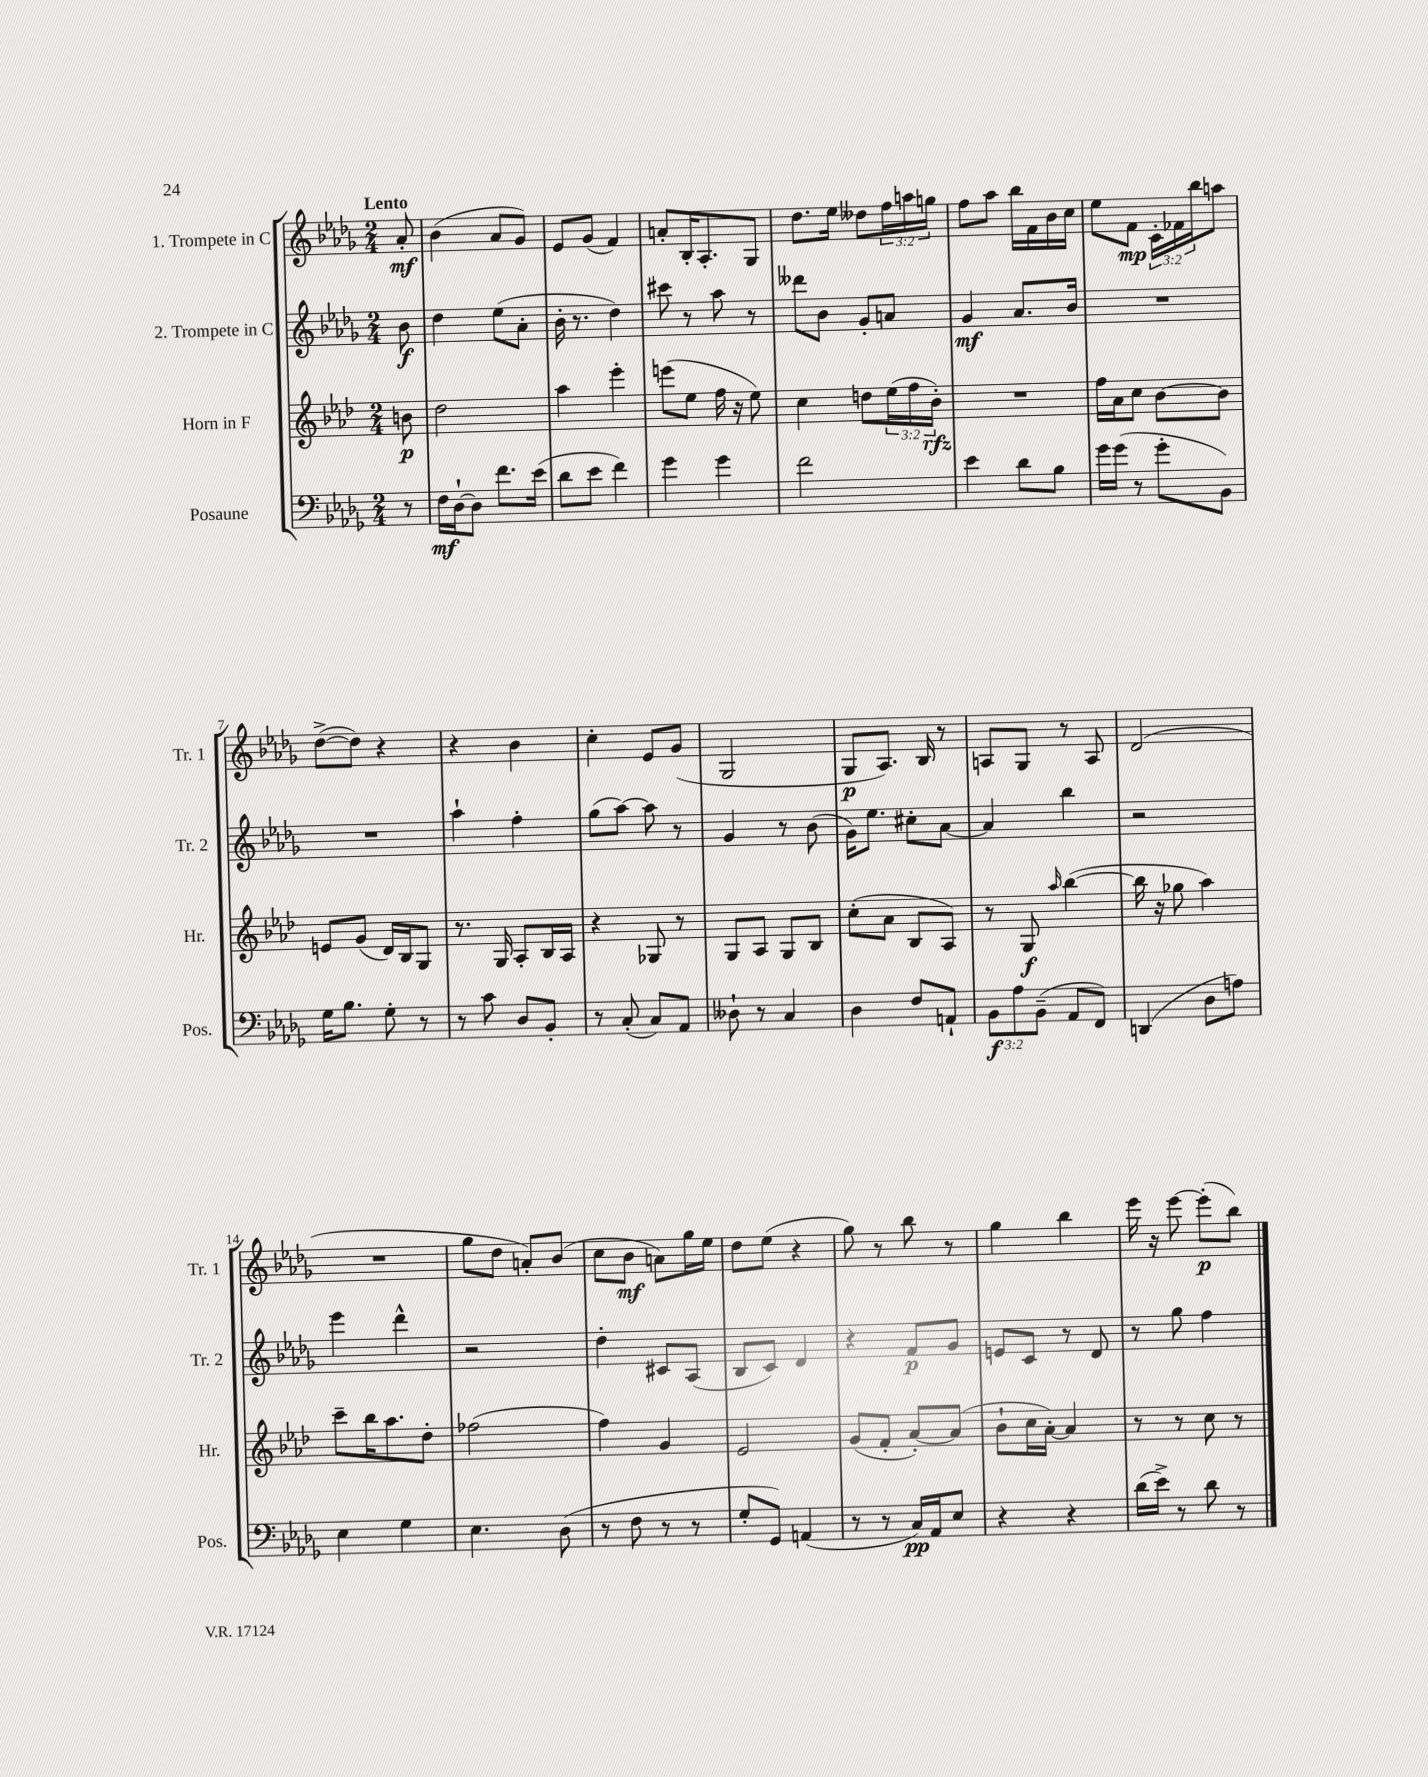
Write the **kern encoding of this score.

**kern	**dynam	**kern	**dynam	**kern	**dynam	**kern	**dynam
*part4	*part4	*part3	*part3	*part2	*part2	*part1	*part1
*staff4	*staff4	*staff3	*staff3	*staff2	*staff2	*staff1	*staff1
*I"Posaune	*	*I"Horn in F	*	*I"2. Trompete in C	*	*I"1. Trompete in C	*
*I'Pos.	*	*I'Hr.	*	*I'Tr. 2	*	*I'Tr. 1	*
*clefF4	*	*clefG2	*	*clefG2	*	*clefG2	*
*k[b-e-a-d-g-]	*	*k[b-e-a-d-]	*	*k[b-e-a-d-g-]	*	*k[b-e-a-d-g-]	*
*M2/4	*	*M2/4	*	*M2/4	*	*M2/4	*
=	=	=	=	=	=	=	=
!	!	!	!	!	!	!LO:TX:a:B:t=Lento	!
8r	.	8bn\	p	8b-\	f	8a-'/	mf
=1	=1	=1	=1	=1	=1	=1	=1
16F\LL	mf	2dd-\	.	4dd-\	.	(4b-\	.
[16D-`\J	.	.	.	.	.	.	.
8D-\J]	.	.	.	.	.	.	.
8.f\L	.	.	.	(8ee-\L	.	8a-/L	.
.	.	.	.	8a-'\J	.	8g-/J)	.
(16e-\Jk	.	.	.	.	.	.	.
=2	=2	=2	=2	=2	=2	=2	=2
8d-\L	.	4aa-\	.	16b-'\	.	8e-/L	.
.	.	.	.	8.r	.	.	.
8e-\J	.	.	.	.	.	(8g-/J	.
4f\)	.	4eee-'\	.	4dd-\)	.	4f/)	.
=3	=3	=3	=3	=3	=3	=3	=3
4g-\	.	(8eeen\L	.	8ccc#X\	.	8an'/L	.
.	.	8ee-\J	.	8r	.	16B-'/K	.
.	.	.	.	.	.	8.A-'/	.
4g-\	.	16ff\	.	8aa-\	.	.	.
.	.	16r	.	.	.	.	.
.	.	8ee-\)	.	8r	.	8G-/J	.
=4	=4	=4	=4	=4	=4	=4	=4
2f\	.	4cc\	.	8ddd--X\L	.	8.dd-\L	.
.	.	.	.	8b-\J	.	.	.
.	.	.	.	.	.	16ee-\Jk	.
.	.	8ddn\L	.	8g-'/L	.	8dd--X\L	.
.	.	(24ee-\L	.	8an/J	.	24ff\L	.
.	.	24ff\	.	.	.	24aan\	.
.	.	24b-'\JJ)	rfz	.	.	24ggn\JJ	.
=5	=5	=5	=5	=5	=5	=5	=5
4e-\	.	2r	.	4g-/	mf	8ff\L	.
.	.	.	.	.	.	8aa-\J	.
8d-\L	.	.	.	8.a-/L	.	16bb-\LL	.
.	.	.	.	.	.	16f\	.
8B-\J	.	.	.	.	.	16b-\	.
.	.	.	.	16b-/Jk	.	16cc\JJ	.
=6	=6	=6	=6	=6	=6	=6	=6
16g-\LL	.	16ff\LL	.	2r	.	8ee-\L	.
(16g-\JJ	.	16a-\J	.	.	.	.	.
8r	.	8cc\J	.	.	.	8f\J	mp
8g-'\L	.	[8b-\L	.	.	.	24c'\LL	.
.	.	.	.	.	.	24f-X\	.
.	.	.	.	.	.	24bb-\J	.
8BB-\J)	.	8b-\J]	.	.	.	8aan\J	.
!!LO:LB:g=z
=7	=7	=7	=7	=7	=7	=7	=7
16G-\KL	.	8en/L	.	2r	.	([8dd-^\L	.
8.B-\J	.	.	.	.	.	.	.
.	.	(8g/J	.	.	.	8dd-\J])	.
8G-'\	.	16d-/LL)	.	.	.	4r	.
.	.	16B-/J	.	.	.	.	.
8r	.	8G/J	.	.	.	.	.
=8	=8	=8	=8	=8	=8	=8	=8
8r	.	8.r	.	4aa-`\	.	4r	.
8c\	.	.	.	.	.	.	.
.	.	16G/	.	.	.	.	.
8D-/L	.	8A-'/L	.	4ff'\	.	4b-\	.
8BB-'/J	.	16B-/L	.	.	.	.	.
.	.	16A-/JJ	.	.	.	.	.
=9	=9	=9	=9	=9	=9	=9	=9
8r	.	4r	.	(8gg-\L	.	4cc'\	.
(8C'/	.	.	.	[8aa-\J)	.	.	.
8C/L)	.	8G-X/	.	8aa-\]	.	8e-/L	.
8AA-/J	.	8r	.	8r	.	(8g-/J	.
=10	=10	=10	=10	=10	=10	=10	=10
8D--X`\	.	8G/L	.	4g-/	.	2G-/	.
8r	.	8A-/J	.	.	.	.	.
4C/	.	8G/L	.	8r	.	.	.
.	.	8B-/J	.	(8b-\	.	.	.
=11	=11	=11	=11	=11	=11	=11	=11
4D-\	.	(8cc'\L	.	16g-\KL)	.	8G-/L	p
.	.	.	.	8.ee-\J	.	.	.
.	.	8a-\J	.	.	.	8.A-/J)	.
8F/L	.	8B-/L	.	8cc#X'\L	.	.	.
.	.	.	.	.	.	16B-/	.
8AAn`/J	.	8A-/J)	.	[8a-\J	.	8r	.
=12	=12	=12	=12	=12	=12	=12	=12
12BB-\L	f	8r	.	4a-/]	.	8An/L	.
12A-\	.	.	.	.	.	.	.
.	.	8G/	f	.	.	8G-/J	.
(12BB-~\J	.	.	.	.	.	.	.
.	.	16qqaa-/	.	.	.	.	.
8AA-/L	.	([4bb-\	.	4bb-\	.	8r	.
8FF/J)	.	.	.	.	.	8A/	.
=13	=13	=13	=13	=13	=13	=13	=13
(4DDn/	.	16bb-\]	.	2r	.	(2d-/	.
.	.	16r	.	.	.	.	.
.	.	8gg-X\	.	.	.	.	.
8D-\L	.	4aa-\)	.	.	.	.	.
8An\J)	.	.	.	.	.	.	.
!!LO:LB:g=z
=14	=14	=14	=14	=14	=14	=14	=14
4E-\	.	8ccc~\L	.	4eee-\	.	2r	.
.	.	16bb-\K	.	.	.	.	.
.	.	8.aa-\	.	.	.	.	.
4G-\	.	.	.	4ddd-^^\	.	.	.
.	.	8dd-'\J	.	.	.	.	.
=15	=15	=15	=15	=15	=15	=15	=15
4.E-\	.	(2ff-X\	.	2r	.	8gg-\L	.
.	.	.	.	.	.	8dd-\J	.
.	.	.	.	.	.	8an'/L)	.
(8D-\	.	.	.	.	.	(8b-/J	.
=16	=16	=16	=16	=16	=16	=16	=16
8r	.	4ff\)	.	4dd-'\	.	8cc\L	.
8F\	.	.	.	.	.	8b-\J	mf
8r	.	4g/	.	8c#X/L	.	8an\L)	.
8r	.	.	.	(8A-/J	.	16gg-\L	.
.	.	.	.	.	.	16ee-\JJ	.
=17	=17	=17	=17	=17	=17	=17	=17
8G-'/L	.	2e-/	.	8B-/L	.	8dd-\L	.
8GG-/J)	.	.	.	8c/J)	.	(8ee-\J	.
(4AAn/	.	.	.	4d-/	.	4r	.
=18	=18	=18	=18	=18	=18	=18	=18
8r	.	(8g/L	.	4r	.	8gg-\)	.
8r	.	8f'/J	.	.	.	8r	.
16C/LL)	pp	[8a-'/L)	.	8f/L	p	8bb-\	.
16AA-/J	.	.	.	.	.	.	.
8E-/J	.	(8a-/J]	.	8g-/J	.	8r	.
=19	=19	=19	=19	=19	=19	=19	=19
4r	.	8b-`\L	.	8en/L	.	4gg-\	.
.	.	16cc\L	.	8c/J	.	.	.
.	.	[16a-'\JJ)	.	.	.	.	.
4r	.	4a-/]	.	8r	.	4bb-\	.
.	.	.	.	8d-/	.	.	.
=20	=20	=20	=20	=20	=20	=20	=20
(16d-\LL	.	8r	.	8r	.	16eee-\	.
16e-^\JJ)	.	.	.	.	.	16r	.
8r	.	8r	.	8gg-\	.	[8eee-\	.
8d-\	.	8cc\	.	4ff\	.	(8eee-'\L]	p
8r	.	8r	.	.	.	8bb-\J)	.
==	==	==	==	==	==	==	==
*-	*-	*-	*-	*-	*-	*-	*-
